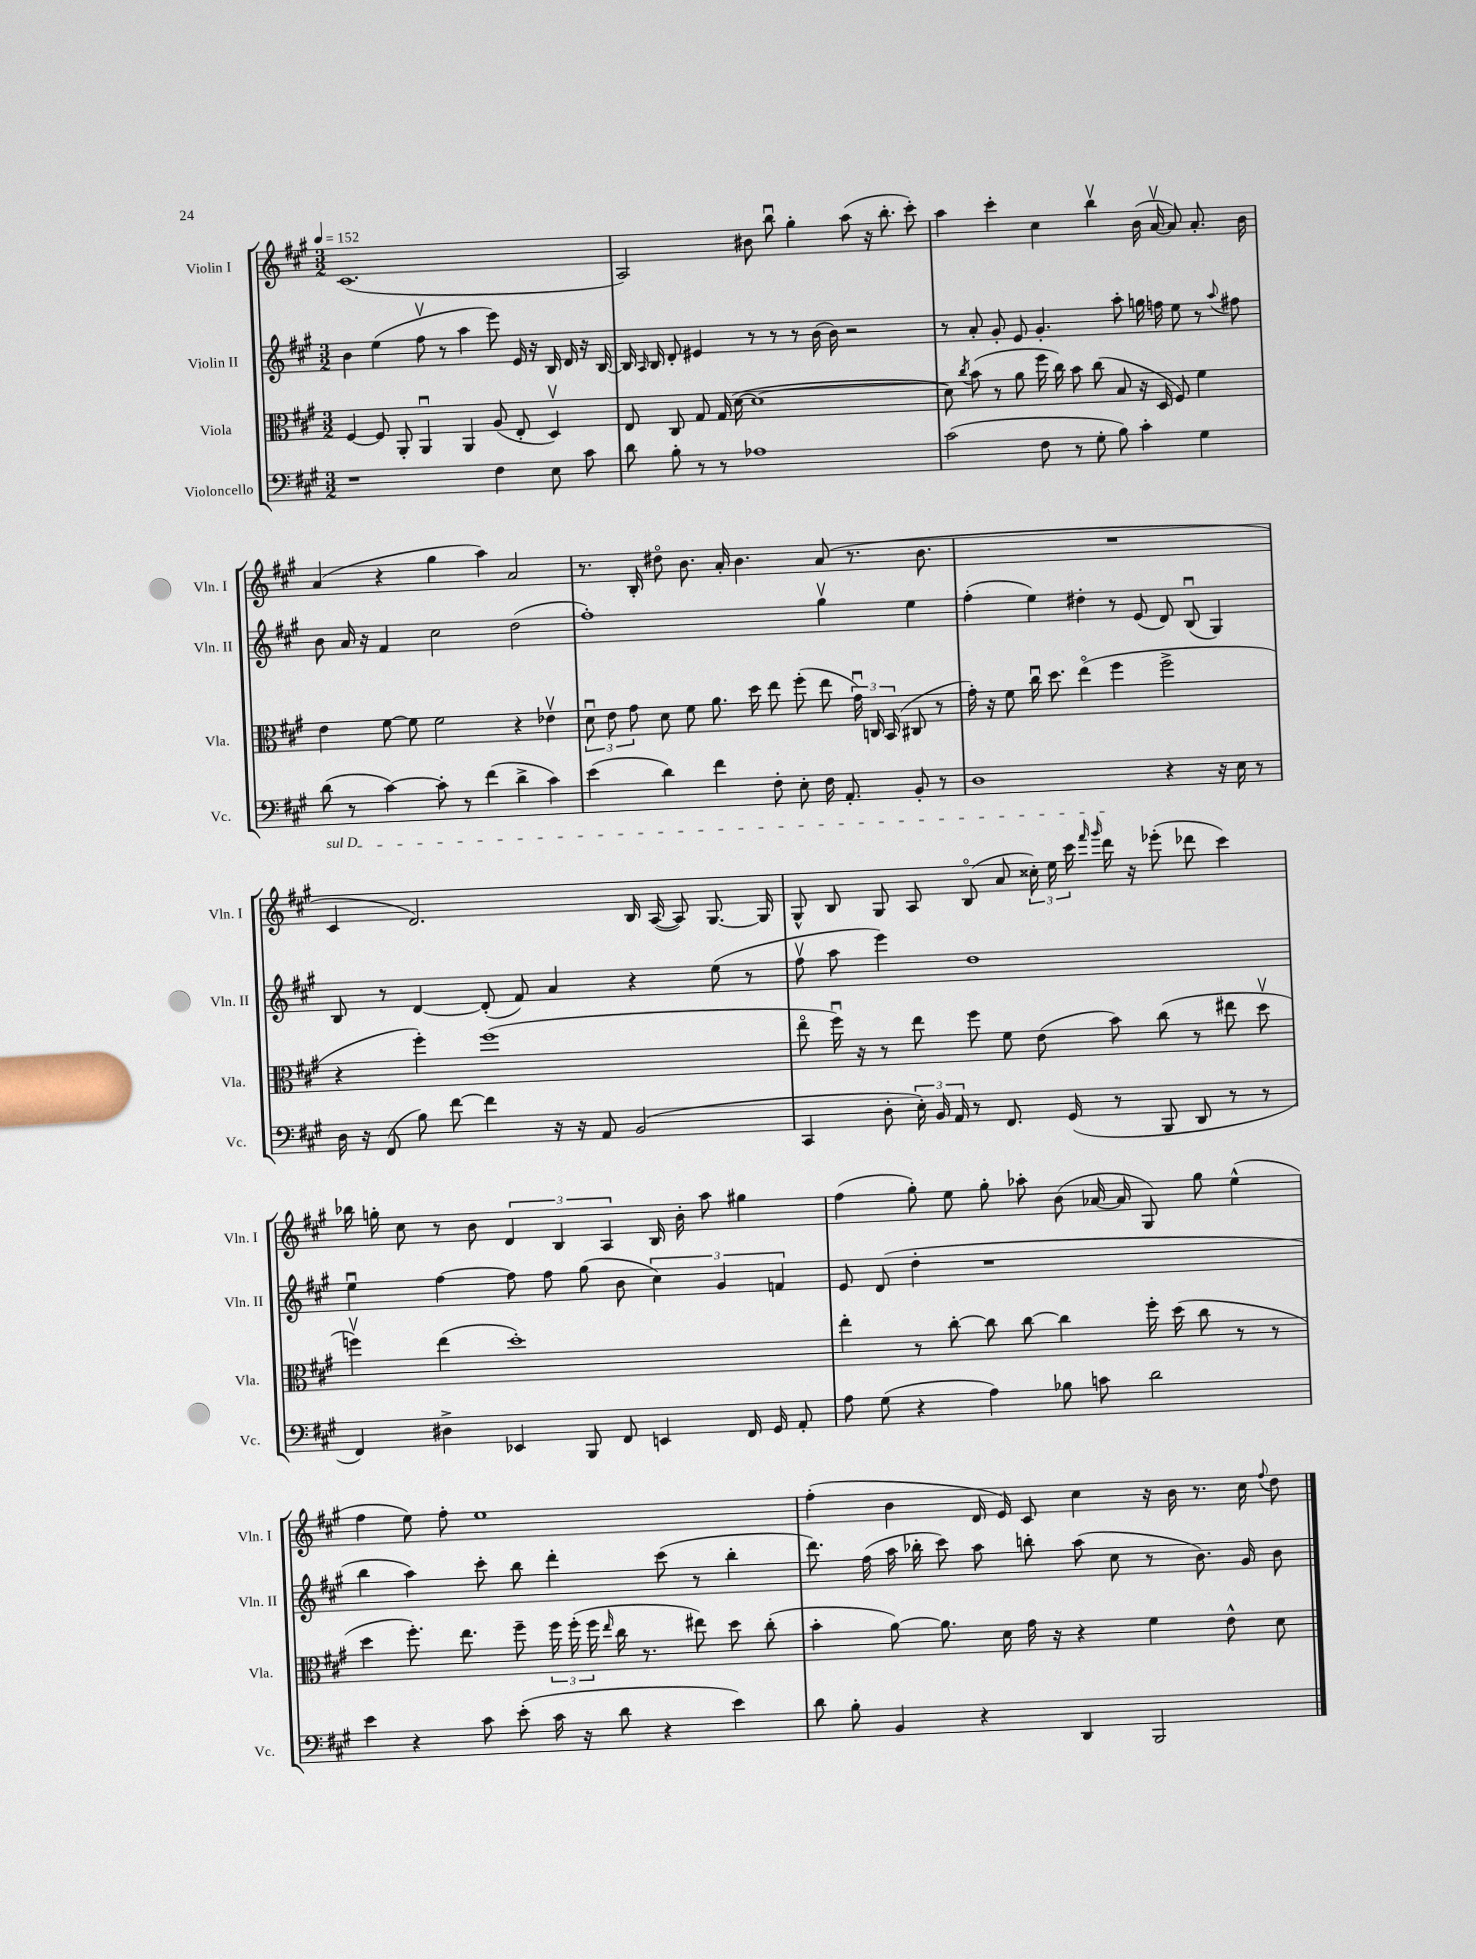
<<
\new StaffGroup <<
\new Staff = "s0" \with { instrumentName = "Violin I" shortInstrumentName = "Vln. I" } {
    \clef treble \key a \major \numericTimeSignature \time 3/2 \tempo 4 = 152
    \autoBeamOff cis'1.( |
    a2) bis'8 b''8\downbow gis''4-. a''8( r16 b''8.-. cis'''8-.) |
    a''4 cis'''4-. cis''4 b''4\upbow b'16( a'16~\upbow a'8) a'8.-. b'16 |
    a'4( r4 gis''4 a''4) a'2 |
    r8. b16-. dis''8\flageolet b'8. a'16-. b'4. a'8( r8. b'8. |
    R1. |
    \once \override TextSpanner.bound-details.left.text = \markup { \italic "sul D" } cis'4\startTextSpan d'2.) b16 a16~( a8) gis8.~ gis16 |
    gis8-^ b8 gis8 a8 b8\flageolet( a'8 \tuplet 3/2 { cisis''16-.) e''16 cis'''16 } \grace { fis'''16 gis'''16 } d'''16\stopTextSpan r16 ees'''8-.( des'''8 cis'''4) |
    bes''16 g''16-. cis''8 r8 b'8 \tuplet 3/2 { d'4 b4 a4 } b16 b'16-. a''8 gis''4 |
    fis''4( gis''8-.) e''8 gis''8-. aes''8-. b'8( aes'16~ aes'16 gis8) gis''8 e''4-^( |
    fis''4 e''8) fis''8-. e''1 |
    fis''4-.( b'4 d'16 e'16) cis'8 cis''4 r16 b'16 r8. cis''16 \appoggiatura { fis''8 } d''8 \bar "|." |
}
\new Staff = "s1" \with { instrumentName = "Violin II" shortInstrumentName = "Vln. II" } {
    \clef treble \key a \major \numericTimeSignature \time 3/2
    \autoBeamOff b'4 e''4( fis''8\upbow r8 a''4 e'''8) e'16 r16 b16 d'16 r16 b16~ |
    b16 \grace { a16 } b16 d'8-. eis'4 r8 r8 r8 b'16( b'16) r2 |
    r8 a'8-. gis'8-. e'8 gis'4.-. a''8-. g''16 f''16 e''8 r8 \appoggiatura { a''8 } fis''8 |
    b'8 a'16 r16 fis'4 cis''2 d''2( |
    fis''1-.) gis''4\upbow e''4 |
    fis''4-.( e''4) dis''4-. r8 e'8( d'8) b8\downbow( gis4) |
    b8 r8 d'4~ d'8-.( fis'8) a'4 r4 e''8( r8 |
    fis''8\upbow a''8 e'''4) d''1 |
    e''4\downbow fis''4~ fis''8 fis''8 gis''8( b'8 \tuplet 3/2 { cis''4) gis'4 f'4 } |
    e'8 d'8( d''4-. r1 |
    b''4 a''4) cis'''8-. b''8 d'''4-. cis'''8( r8 b''4-. |
    d'''8.) fis''16( a''16 bes''16-. cis'''8) a''8 b''8-. a''8( cis''8 r8 b'8.) gis'16 b'8 \bar "|." |
}
\new Staff = "s2" \with { instrumentName = "Viola" shortInstrumentName = "Vla." } {
    \clef alto \key a \major \numericTimeSignature \time 3/2
    \autoBeamOff fis4~ fis8 a,8-. a,4\downbow a,4 a8( e8-. d4\upbow) |
    e8 cis8 gis8 gis16( d'16~ d'1~ |
    d'8) \acciaccatura { cis''8 } b'8( r8 a'8 fis''16 cis''16) b'8 cis''8( b8 r16 d16 fis8) fis'4 |
    e'4 fis'8~ fis'8 fis'2 r4 ees'4\upbow |
    \tuplet 3/2 { d'8\downbow e'8 gis'8 } d'8 fis'8 a'8. d''16 e''8 fis''8-.( e''8 \tuplet 3/2 { gis'16\downbow) c16 b,16( } cis8 r8 |
    gis'16-.) r16 fis'8 cis''16\downbow d''8. e''4\flageolet( fis''4 fis''2-> |
    r4 fis''4-.) fis''1( |
    e''8\flageolet fis''16\downbow) r16 r8 e''8 fis''8 fis'8 e'8( b'8) cis''8( r8 eis''8 d''8\upbow |
    f''4\upbow) e''4( d''1-.) |
    e''4-. r8 cis''8~-. cis''8 cis''8~ cis''4 fis''16-. d''16( cis''8 r8 r8 |
    d''4 fis''8.-.) e''8. fis''8-- \tuplet 3/2 { fis''16 fis''16-.( fis''16 } \grace { e''16 } cis''16 r8. eis''8) d''8 cis''8-.( |
    b'4-. a'8~) a'8. d'16 gis'16 r16 r4 fis'4 e'8-^ d'8 \bar "|." |
}
\new Staff = "s3" \with { instrumentName = "Violoncello" shortInstrumentName = "Vc." } {
    \clef bass \key a \major \numericTimeSignature \time 3/2
    \autoBeamOff r1 fis4 e8 cis'8 |
    d'8 b8-. r8 r8 aes1 |
    cis'2( fis8 r8 gis8-. b8) cis'4-. gis4 |
    d'8( r8 cis'4~) cis'8-. r8 fis'4( d'4-> cis'4) |
    e'4( d'4) fis'4 fis8-. e8-. fis16 a,8.-. b,8-. r8 |
    d1 r4 r16 e16 r8 |
    d16 r16 fis,8( b8) fis'8~ fis'4 r16 r16 a,8 b,2( |
    cis,4 d8-. \tuplet 3/2 { e16-.) b,16 a,16 } r8 fis,8. gis,16( r8 b,,8 d,8 r8 r8 |
    fis,4) dis4-> ees,4 b,,8 fis,8 e,4 fis,16 gis,16 a,8-. |
    a8 gis8( r4 a4) bes8 c'8 d'2 |
    e'4 r4 cis'8 e'8-.( cis'16 r16 d'8 r4 e'4) |
    d'8 b8-. b,4 r4 d,4 b,,2 \bar "|." |
}
>>
>>
\layout { \context { \Score \remove "Bar_number_engraver" } }
